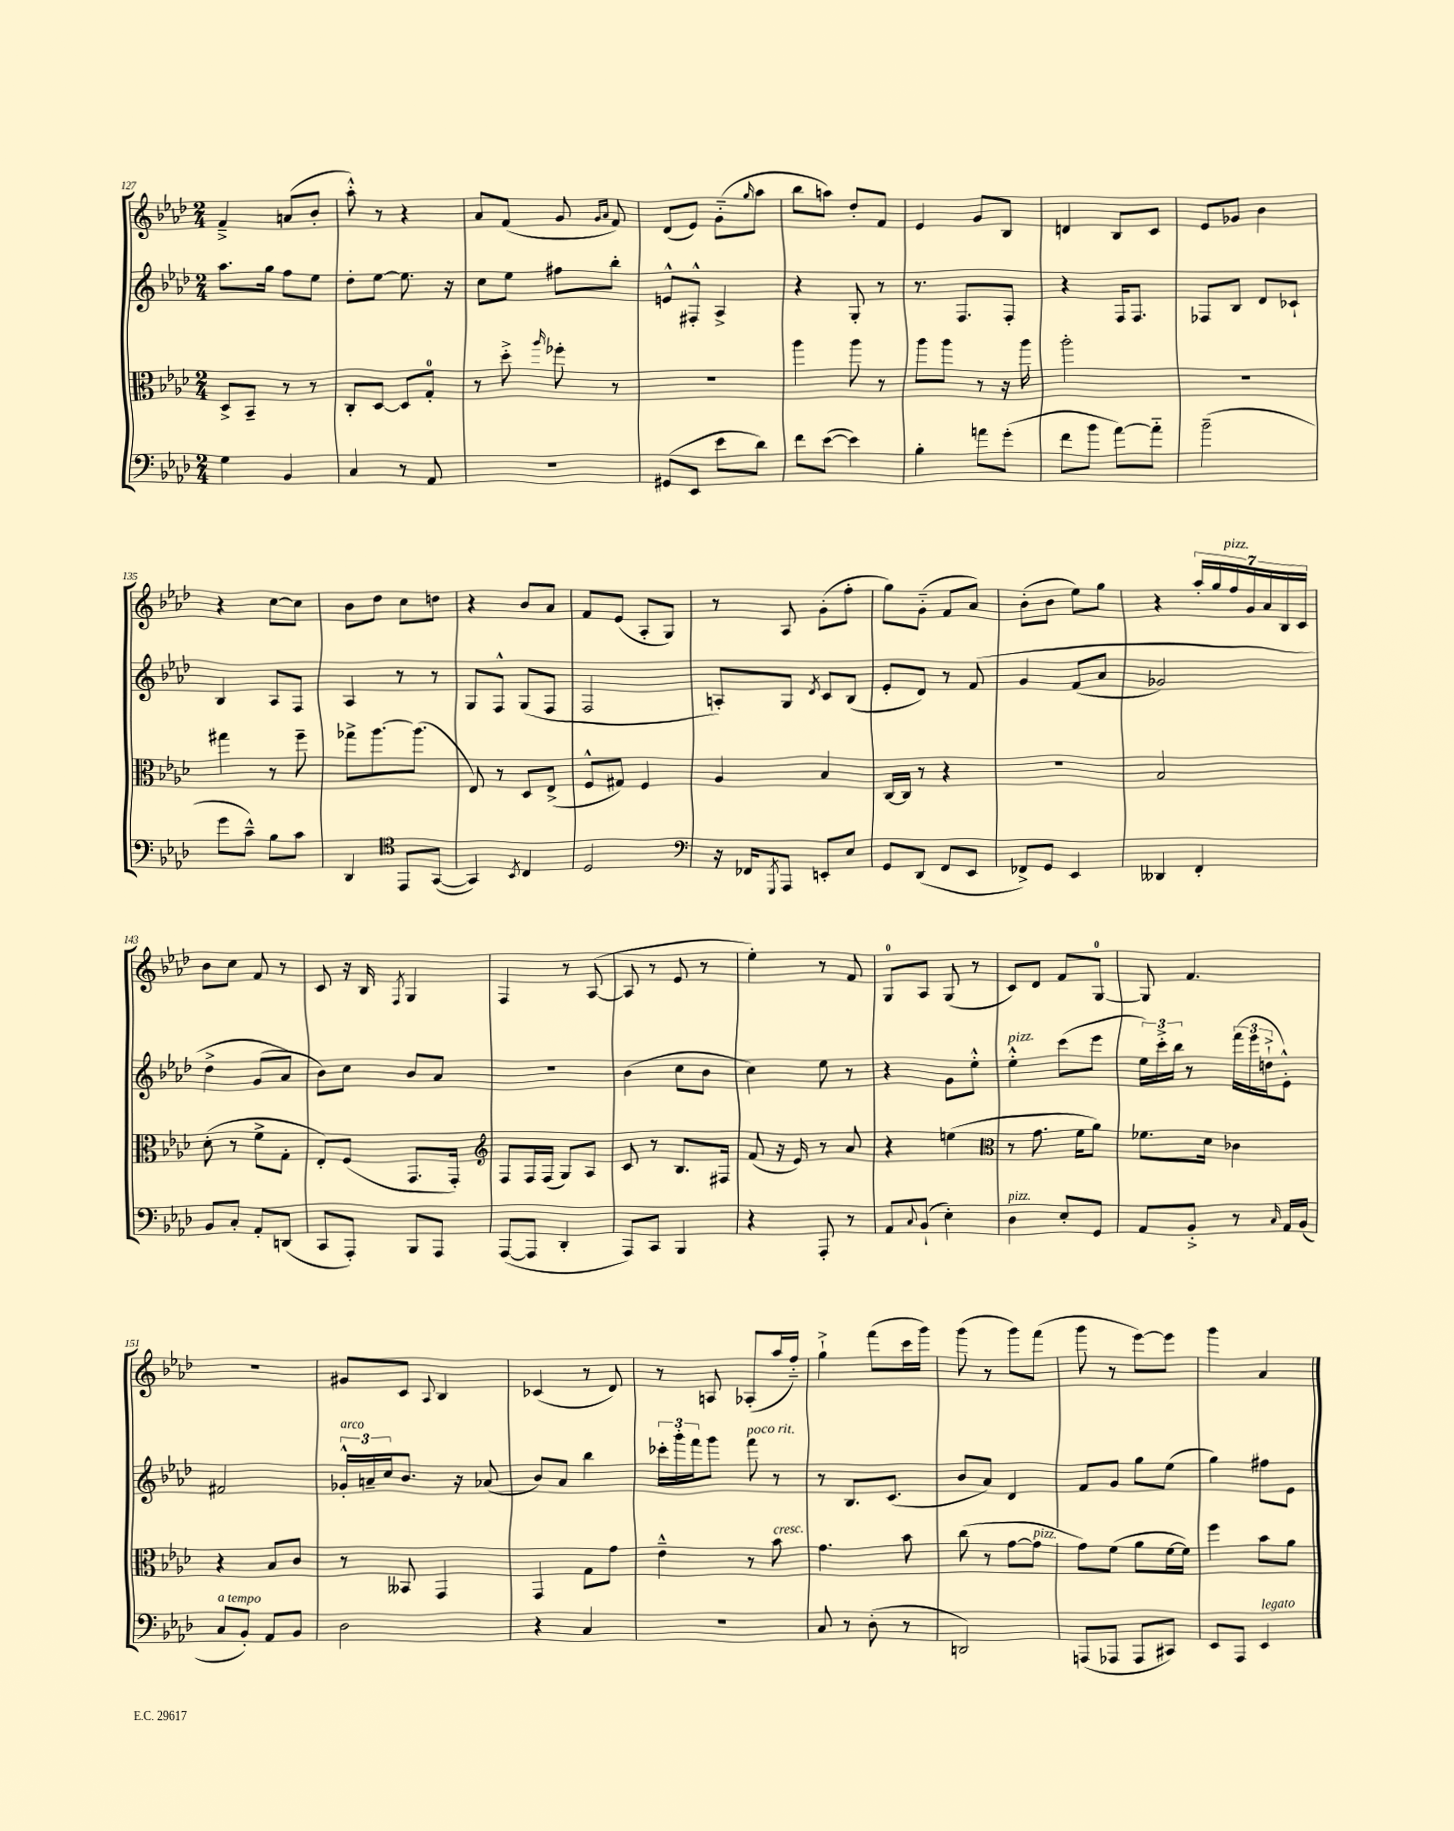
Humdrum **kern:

**kern	**kern	**kern	**kern
*part4	*part3	*part2	*part1
*staff4	*staff3	*staff2	*staff1
*clefF4	*clefC3	*clefG2	*clefG2
*k[b-e-a-d-]	*k[b-e-a-d-]	*k[b-e-a-d-]	*k[b-e-a-d-]
*M2/4	*M2/4	*M2/4	*M2/4
=127	=127	=127	=127
4G\	8D-^/L	8.aa-\L	4f~^/
.	8BB-~/J	.	.
.	.	16gg\Jk	.
4BB-/	8r	8ff\L	(8an/L
.	8r	8ee-\J	8b-'/J
=128	=128	=128	=128
4C/	8C'/L	8dd-'\L	8aa-'^^\)
.	[8D-/J	[8ee-\J	8r
8r	8D-/L]	8.ee-\]	4r
8AA-/	8G'/J	.	.
.	.	16r	.
=129	=129	=129	=129
2r	8r	8cc\L	8a-/L
.	8dd-'^\	8ee-\J	(8f/J
.	16qqaa-/	.	.
.	8ff-X'\	8ff#X\L	8g/
.	.	.	16qqg/LL
.	.	.	16qqa-/JJ
.	8r	8bb-'\J	8f/)
=130	=130	=130	=130
(8GG#X/L	2r	8en^^/L	(8d-/L
8EE-/J	.	8F#X'^^/J	8e-/J)
8e-\L	.	4A-^/	(8g\L
.	.	.	16qqgg/
8d-\J)	.	.	8aa-\J
=131	=131	=131	=131
8f\L	4aa-\	4r	8bb-\L
([8e-\J	.	.	8aan\J)
4e-\])	8aa-\	8G'/	8dd-'/L
.	8r	8r	8f/J
=132	=132	=132	=132
4B-'\	8aa-\L	8.r	4e-/
.	8aa-\J	.	.
.	.	8.F/L	.
8an\L	8r	.	8g/L
(8g'\J	16r	8F'/J	8B-/J
.	16aa-\	.	.
=133	=133	=133	=133
8f\L	2aa-'\	4r	4dn/
8b-\J	.	.	.
[8a-\L)	.	16F/KL	8B-/L
.	.	8.F/J	.
8a-\J]	.	.	8c/J
=134	=134	=134	=134
(2b-~\	2r	8F-X/L	8e-/L
.	.	8B-/J	8g-X/J
.	.	8d-/L	4b-\
.	.	8c-X`/J	.
!!LO:LB:g=z
=135	=135	=135	=135
8g\L	4gg#X\	4B-/	4r
8c~^^\J)	.	.	.
8B-\L	8r	8A-/L	[8cc\L
8c\J	8ff~\	8F/J	8cc\J]
=136	=136	=136	=136
4DD-/	8gg-X^\L	4A-/	8b-\L
.	[8.aa-\	.	8dd-\J
*clefC4	*	*	*
8EE-/L	.	8r	8cc\L
.	(8.aa-\J]	.	.
([8GG/J	.	8r	8ddn\J
=137	=137	=137	=137
4GG/])	8E-/)	8G/L	4r
.	8r	8F^^/J	.
8qBB-/	.	.	.
4C/	8D-/L	(8G/L	8b-/L
.	(8E-^/J	8F/J	8a-/J
=138	=138	=138	=138
2D-/	8F^^/L	2F/	8f/L
.	8G#X/J)	.	(8e-/J
.	4F/	.	8A-'/L
.	.	.	8G/J)
=139	=139	=139	=139
*clefF4	*	*	*
16r	4A-/	8An'/L)	8r
16FF-X/KL	.	.	.
8qGGG/	.	.	.
8AAA-/J	.	8G/J	8A-/
.	.	8qd-/	.
8EEn'/L	4B-/	8c/L	(8g'\L
8E-/J	.	(8B-/J	8ff'\J
=140	=140	=140	=140
8GG/L	[16C/LL	8e-'/L	8gg\L)
.	16C/JJ]	.	.
(8DD-/J	8r	8d-/J)	(8g\J
8FF/L	4r	8r	8f/L
8EE-/J	.	(8f/	8a-/J)
=141	=141	=141	=141
8FF-X^/L)	2r	4g/	(8b-'\L
8GG/J	.	.	8b-\J
4EE-/	.	(8f/L	8ee-\L)
.	.	8a-/J	8gg\J
=142	=142	=142	=142
4DD--X/	2B-/	2g-X/)	4r
4FF'/	.	.	28aa-'/LL
.	.	.	28gg/
!	!	!	!LO:TX:a:i:t=pizz.
.	.	.	28ff/
.	.	.	28g/
.	.	.	28a-/
.	.	.	28B-/
.	.	.	28c/JJ
!!LO:LB:g=z
=143	=143	=143	=143
8BB-/L	(8d-'\	4dd-^\	8b-\L
8C'/J	8r	.	8cc\J
8AA-'/L	8f^\L	(8g/L	8f/
(8DDn/J	8G'\J	8a-/J)	8r
=144	=144	=144	=144
8CC/L	8E-'/L)	8b-\L)	8c/
8AAA-'/J)	(8F/J	8cc\J	16r
.	.	.	16B-/
.	.	.	8qF/
8BBB-/L	8.GG/L	8b-/L	4G/
8AAA-/J	.	8a-/J	.
.	16GG'/Jk)	.	.
=145	=145	=145	=145
*	*clefG2	*	*
([8AAA-/L	8F/L	2r	4F/
8AAA-/J]	16F/L	.	.
.	(16F/JJ	.	.
4DD-'/	8G/L)	.	8r
.	8A-/J	.	([8A-/
=146	=146	=146	=146
8AAA-/L)	8c/	(4b-\	8A-/]
8CC/J	8r	.	8r
4BBB-/	8.B-/L	8cc\L	8e-/
.	.	8b-\J	8r
.	16F#X/Jk	.	.
=147	=147	=147	=147
4r	(8f/	4cc\)	4ee-'\)
.	16r	.	.
.	16e-/)	.	.
8AAA-'/	8r	8ee-\	8r
8r	8a-/	8r	8f/
=148	=148	=148	=148
8AA-/L	4r	4r	8G/L
8qqC/	.	.	.
(8BB-`/J	.	.	8A-/J
4E-'\)	(4een\	8g\L	(8G/
.	.	8ee-'^^\J	8r
=149	=149	=149	=149
*	*clefC3	*	*
!	!	!LO:TX:a:i:t=pizz.	!
!LO:TX:a:i:t=pizz.	!	!	!
4D-\	8r	4ee-'^^\	8c/L)
.	8.g\	.	8d-/J
8E-'/L	.	(8ccc\L	8f/L
.	16f\KL	.	.
8GG/J	8a-\J)	8eee-\J	[8G/J
=150	=150	=150	=150
8AA-/L	8.f-X\L	24ee-\LL)	8G/]
.	.	24ccc'^\	.
.	.	24bb-\JJ	.
8BB-'^/J	.	8r	4.f/
.	16d-\Jk	.	.
8r	4c-X\	(24fff\LL	.
.	.	24eee-\	.
.	.	24ddn`^\J	.
16qqC/	.	.	.
16AA-/LL	.	8e-'^^\J)	.
(16BB-/JJ	.	.	.
!!LO:LB:g=z
=151	=151	=151	=151
!LO:TX:a:i:t=a tempo	!	!	!
8C/L	4r	2f#X/	2r
8BB-'/J)	.	.	.
8AA-/L	8B-/L	.	.
8BB-/J	8c/J	.	.
=152	=152	=152	=152
!	!	!LO:TX:a:i:t=arco	!
2D-\	8r	24g-X'^^/LL	8g#X/L
.	.	24an~/	.
.	.	24cc/J	.
.	8BB--X/	8.b-/J	8c/J
.	.	.	8qqA-/
.	4GG/	.	4B-/
.	.	16r	.
.	.	(8a-X/	.
=153	=153	=153	=153
4r	4GG/	8b-/L)	(4c-X/
.	.	8a-/J	.
4C/	8G\L	4bb-\	8r
.	8g\J	.	8d-/)
=154	=154	=154	=154
2r	4e-~^^\	24ccc-X'\LL	8r
.	.	24ggg'\	.
.	.	24fff\J	.
.	.	8ggg\J	8An/
!	!	!LO:TX:a:i:t=poco rit.	!
.	8r	8fff\	(8A-X'/L
!	!LO:TX:a:i:t=cresc.	!	!
.	8b-\	8r	16aa-/L
.	.	.	16ff/JJ)
=155	=155	=155	=155
8C/	4.g\	8r	4gg`^\
8r	.	8.B-/L	.
(8D-'\	.	.	(8fff\L
.	.	(8.c/J	.
8r	8b-\	.	16ccc\L
.	.	.	16ggg\JJ)
=156	=156	=156	=156
2DDn/)	(8cc\	8b-/L	(8ggg\
.	8r	8a-/J)	8r
.	[8g\L	4d-/	8ggg\L)
!	!LO:TX:a:i:t=pizz.	!	!
.	8g\J]	.	(8fff\J
=157	=157	=157	=157
(8AAAn/L	8g\L)	8f/L	8ggg\
8AAA-X/J	(8f\J	8g/J	8r
8AAA-/L	8a-\L	8gg\L	[8eee-\L)
8CC#X/J)	[16f\L	(8ee-\J	8eee-\J]
.	16f\JJ])	.	.
=158	=158	=158	=158
8EE-/L	4ff\	4gg\)	4ggg\
8AAA-/J	.	.	.
!LO:TX:a:i:t=legato	!	!	!
4EE-/	8b-\L	8ff#X\L	4a-/
.	8a-\J	8e-\J	.
==	==	==	==
*-	*-	*-	*-
